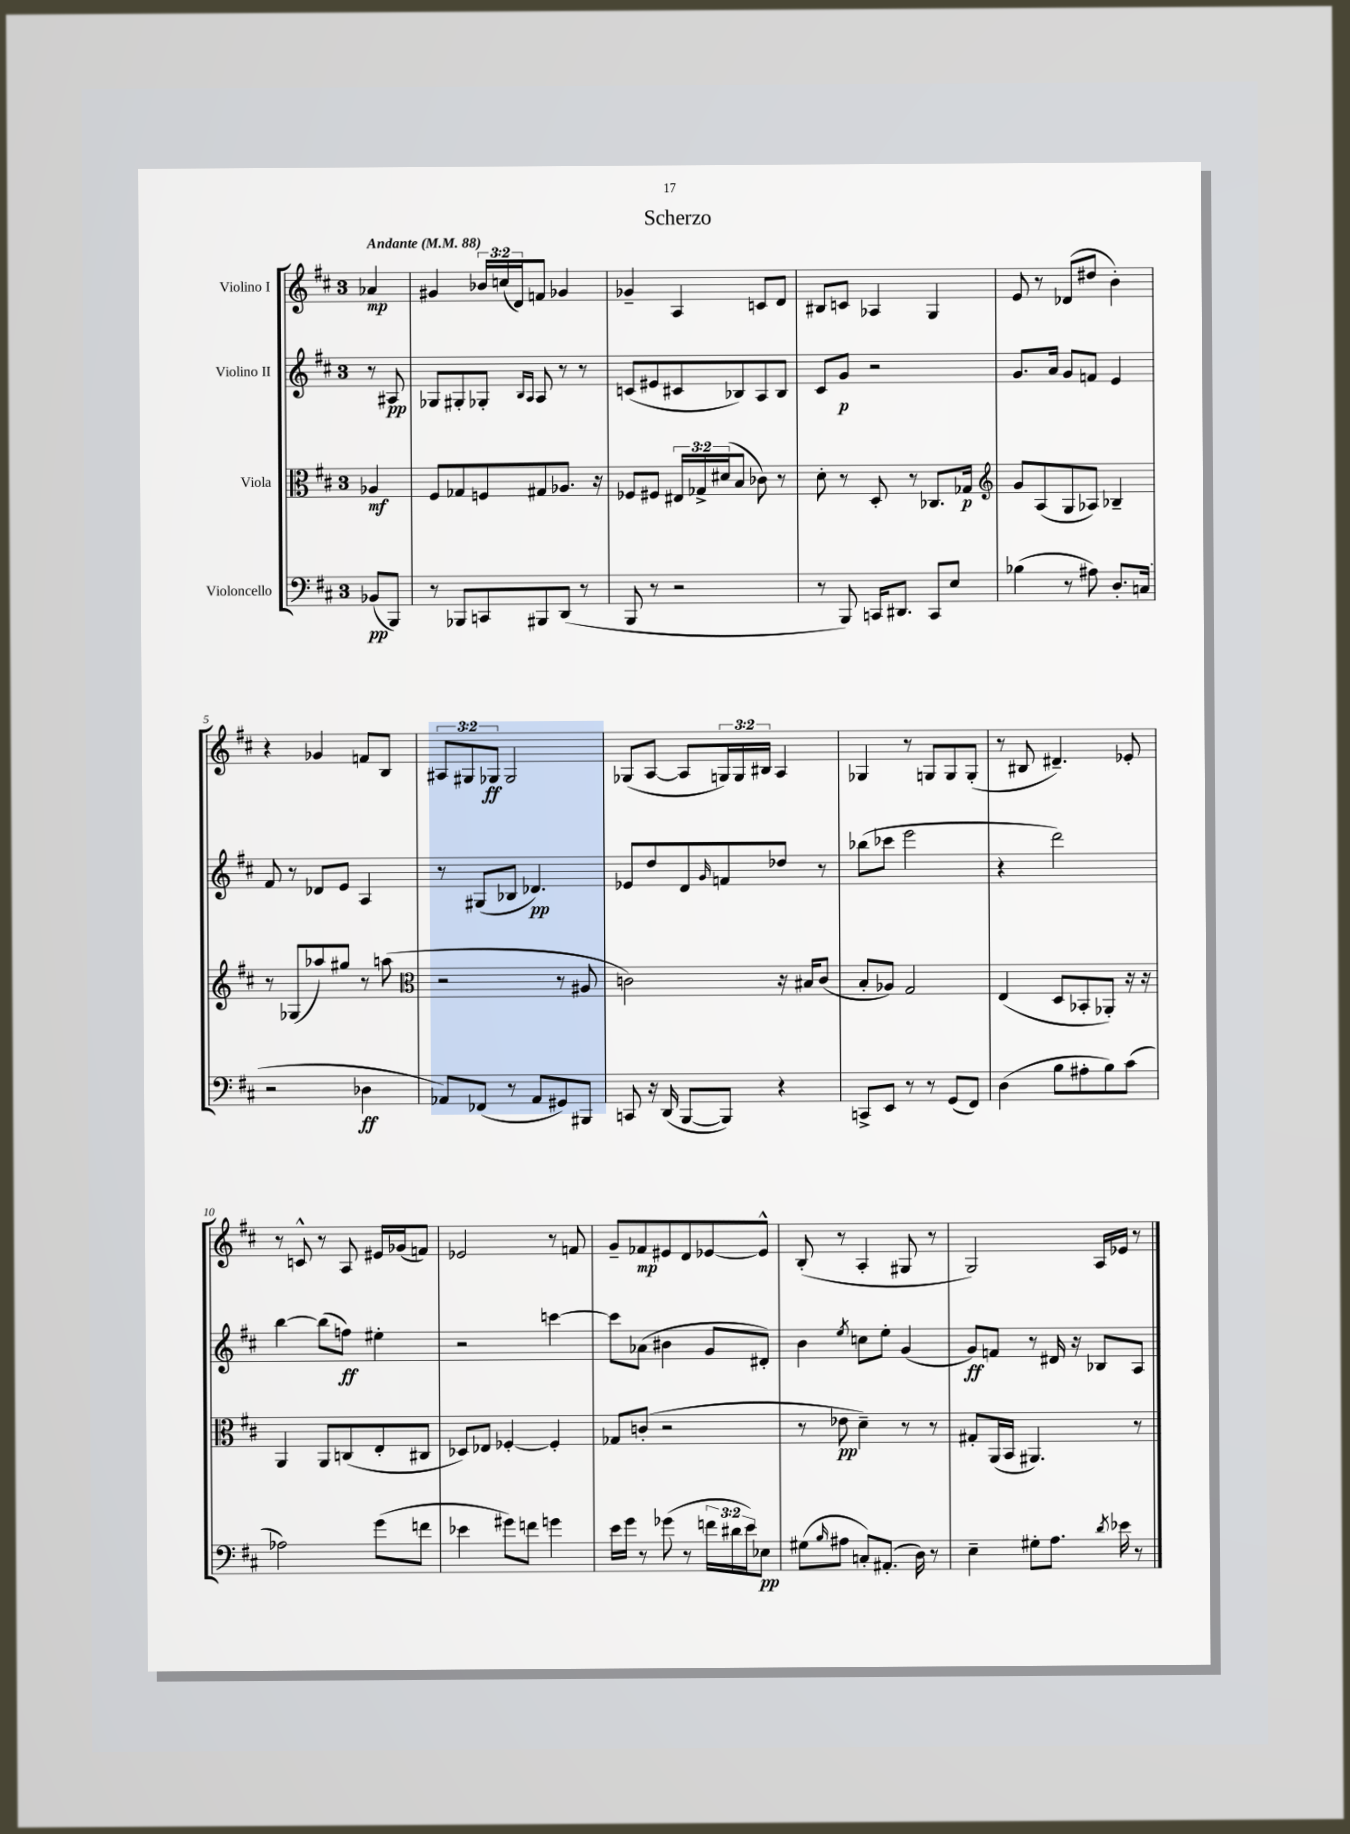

**kern	**kern	**kern	**kern
*staff4	*staff3	*staff2	*staff1
*clefF4	*clefC3	*clefG2	*clefG2
*k[f#c#]	*k[f#c#]	*k[f#c#]	*k[f#c#]
*M3/4	*M3/4	*M3/4	*M3/4
*MM88	*MM88	*MM88	*MM88
(8BB-	4A-	8r	4a-
8BBB)	.	8A#	.
=	=	=	=
8r	8F#	8G-	4g#
8BBB-	8G-	8G#'	.
8CC	8F	8G-'	24b-
.	.	.	(24cc
.	.	.	24d)
.	.	16qqB	.
.	.	16qqA	.
8BBB#	8G#	8A	8f
(8DD	8.A-	8r	4g-
8r	.	8r	.
.	16r	.	.
=	=	=	=
8BBB	8F-	(8c	4g-~
8r	8F#	8e#	.
2r	24E#	8c#	4A
.	24G-^	.	.
.	(24d#	.	.
.	8B	8B-)	.
.	8c-)	8A	8c
.	8r	8B-	8d
=	=	=	=
8r	8d'	8c#	8B#
8BBB)	8r	8g	8c
16CC	8D'	2r	4A-
8.DD#	.	.	.
.	8r	.	.
8CC	8.C-	.	4G
8E	.	.	.
.	16G-	.	.
=	=	=	=
*	*clefG2	*	*
(4B-	8g	8.g	8e
.	(8A	.	8r
.	.	16a	.
8r	8G	8g	(8d-
8A#)	8A-)	8f	8dd#
8.D'	4B-~	4e	4b')
(16C	.	.	.
=	=	=	=
2r	8r	8f#	4r
.	(8G-	8r	.
.	8aa-)	8d-	4g-
.	8gg#	8e	.
4D-	8r	4A	8f
.	(8aa	.	8B
=	=	=	=
*	*clefC3	*	*
8AA-)	2r	8r	12A#
.	.	.	12G#
(8FF-	.	(8G#	.
.	.	.	12G-
8r	.	8B-	2G-
8AA-	.	4.d-)	.
8GG#)	8r	.	.
8BBB#	8A#	.	.
=	=	=	=
8CC	2c)	8e-	(8G-
16r	.	8dd	[8A
(16DD	.	.	.
[8BBB	.	8d	8A]
.	.	16qqg	.
8BBB])	.	8f	24G)
.	.	.	24G
.	.	.	24B#
4r	16r	8dd-	4A
.	16B#	.	.
.	(8c	8r	.
=	=	=	=
8CC^	8B'	(8bb-	4G-
8EE	8A-)	8ccc-	.
8r	2G	2eee	8r
8r	.	.	8G
(8GG	.	.	8G
8FF#)	.	.	(8G'
=	=	=	=
(4D	(4E	4r	8r
.	.	.	8B#
8B	8D	2ddd)	4.d#~)
8A#'	8BB-'	.	.
8B)	8AA-')	.	.
(8c#	16r	.	8e-'
.	16r	.	.
=	=	=	=
2A-)	4AA	[4bb	8r
.	.	.	8c^^
.	8AA	(8bb]	8r
.	(8C	8ff)	8A
(8g	8E'	4ee#'	16e#
.	.	.	(16g-
8f	8C#	.	8f)
=	=	=	=
4e-	8D-)	2r	2e-
.	8E-	.	.
8g#)	[4F-'	.	.
8f	.	.	.
4g	4F-']	[4ccc	8r
.	.	.	8f
=	=	=	=
16e	8G-	8ccc]	8g~
16g	.	.	.
8r	(8c'	(8a-	8f-
(8g-	2r	4b#	8e#
8r	.	.	8d
24f	.	8g	[8e-
24d#	.	.	.
24e)	.	.	.
8E-	.	8d#')	8e-^^]
=	=	=	=
(8G#	8r	4b	(8B'
16qqB	.	.	.
8A#	8e-	.	8r
.	.	8qee	.
8C')	4d~)	8cc	4A'
(8.AA#'	.	8ee'	.
.	8r	(4g	8G#
16D)	.	.	.
8r	8r	.	8r
=	=	=	=
4E~	8G#'	8g)	2G)
.	(16AA	8f	.
.	16BB	.	.
8G#'	4.AA#)	8r	.
8.A	.	16d#	.
.	.	16r	.
.	.	8B-	16A
8qd	.	.	.
16e-	.	.	16e-
8r	8r	8A	8r
==	==	==	==
*-	*-	*-	*-
